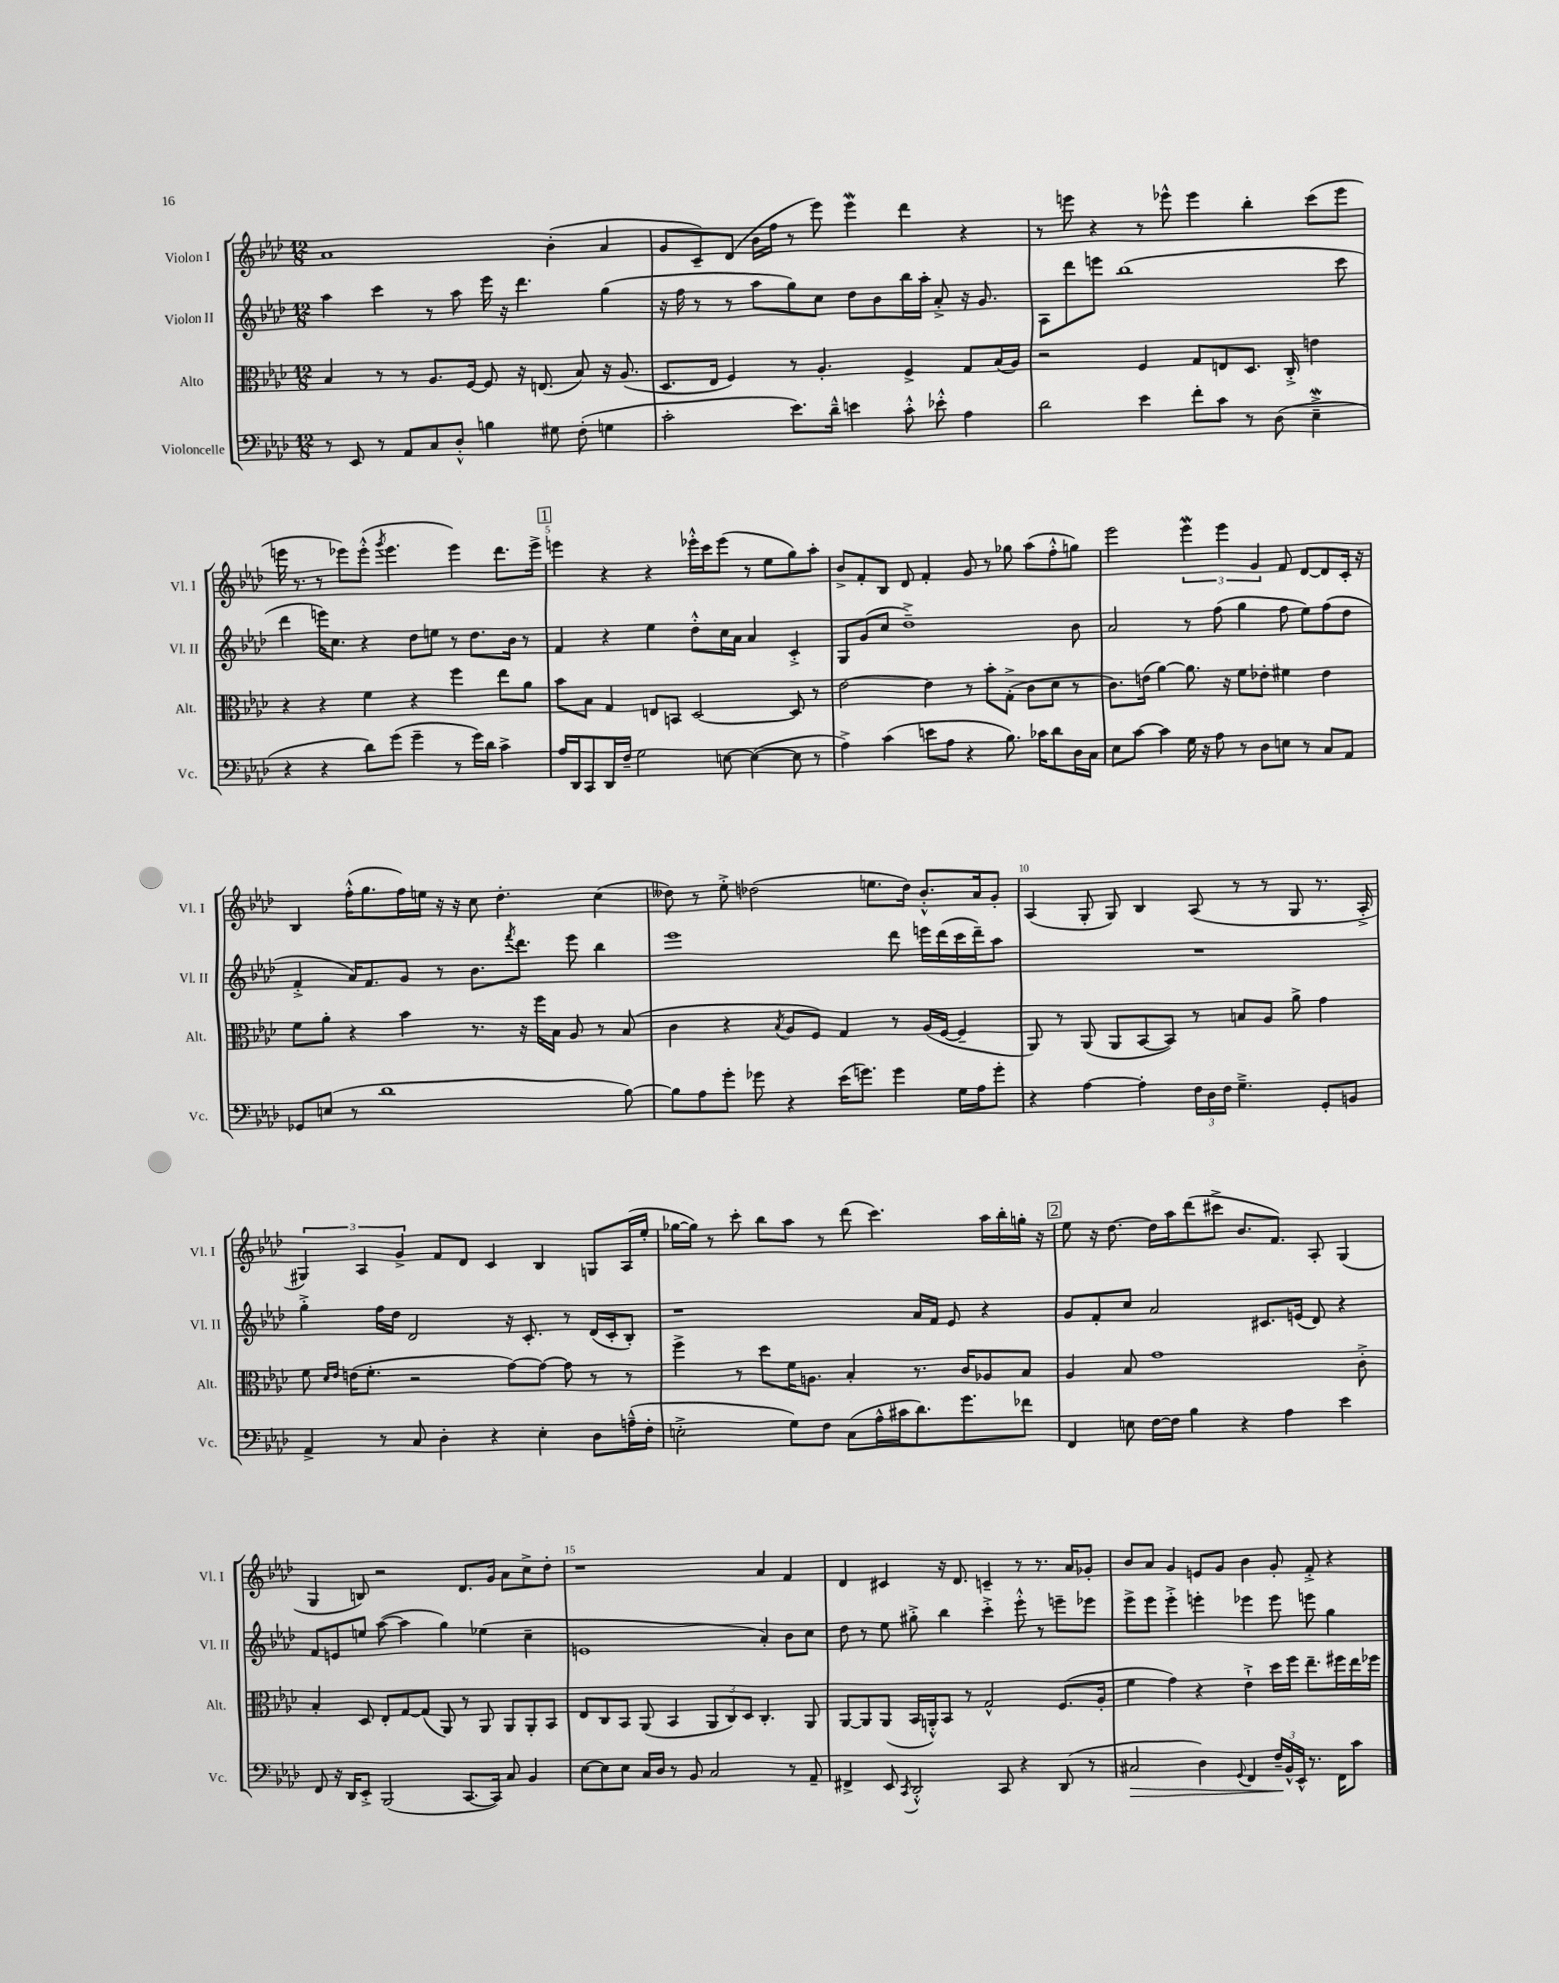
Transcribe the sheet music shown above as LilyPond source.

<<
\new StaffGroup <<
\new Staff = "s0" \with { instrumentName = "Violon I" shortInstrumentName = "Vl. I" } {
    \clef treble \key aes \major \numericTimeSignature \time 12/8
    aes'1 bes'4-.( aes'4 |
    g'8 c'8--) des'8( bes'16 f''16 r8 ees'''8) ees'''4\mordent des'''4 r4 |
    r8 e'''8 r4 r8 ees'''8-^ ees'''4 bes''4-. c'''8( ees'''8 |
    e'''16 r8. r8 ees'''8) ees'''8-.-^( \acciaccatura { g'''8 } ees'''4. ees'''4) des'''8. ees'''16-> |
    \mark \markup { \box "1" } e'''4 r4 r4 ees'''16-.-^ c'''16 ees'''8( r8 ees''8 g''8) aes''8-. |
    bes'8-> f'8-. bes8 des'8 f'4-. g'8 r8 ges''8 aes''8( f''8-.-^ g''8) |
    ees'''2 \tuplet 3/2 { ees'''4\mordent ees'''4 g'4 } f'8 des'8~ des'8 c'16-. r16 |
    bes4 f''16-.-^( g''8. f''16) e''16 r16 r16 c''8 des''4.-. c''4( |
    deses''8) r8 ees''8-.-> des''2( e''8. des''16) bes'8.-.-^ aes'16 g'8-. |
    aes4( g8-. g8) bes4 aes8( r8 r8 g8 r8. aes16-.-> |
    \tuplet 3/2 { gis4) aes4 g'4-> } f'8 des'8 c'4 bes4 g8 aes16( ees''16-. |
    ges''16~ ges''16) r8 c'''8-. bes''8 aes''8 r8 des'''8( c'''4.) aes''16 bes''16-. g''16-. r16 |
    \mark \markup { \box "2" } ees''8 r16 des''8.~ des''16 aes''16 des'''8( cis'''8-> bes'8. f'8.) aes8-. g4( |
    g4 b8) r2 des'8. g'16 aes'8 c''8-> des''8-. |
    r1 aes'4 f'4 |
    des'4 cis'4 r16 des'8. c'4-- r8 r8. aes'16 ges'8-. |
    bes'8 aes'8 g'4 e'8 g'8 bes'4 g'8-. f'8-.-> r4 \bar "|." |
}
\new Staff = "s1" \with { instrumentName = "Violon II" shortInstrumentName = "Vl. II" } {
    \clef treble \key aes \major \numericTimeSignature \time 12/8
    aes''4 c'''4 r8 aes''8 ees'''16 r16 des'''4. g''4( |
    r16 f''16 r8 r8 aes''8 g''8) c''8 des''8 bes'8 bes''16 aes''16-. aes'8-.-> r16 g'8. |
    aes8 des'''8 e'''8 bes''1( c'''8 |
    des'''4 e'''16) c''8. r4 des''8 e''8 r8 des''8. bes'16 r8 |
    \mark \markup { \box "1" } f'4 r4 ees''4 des''8-.-^ c''16 aes'16 aes'4 c'4-.-> |
    g8 g'8( c''8 des''1--->) bes'8 |
    aes'2 r8 f''8( g''4 f''8 ees''8) f''8( des''8 |
    f'4-.-> aes'16) f'8. g'8 r8 bes'8. \acciaccatura { f'''8 } des'''8. ees'''8 bes''4 |
    ees'''1 des'''8 e'''16 des'''16( c'''16 des'''16--) aes''8 |
    R1. |
    g''4-.-> f''16 des''16 des'2 r16 c'8.-. r8 des'16( c'16-. bes8-.) |
    r1 aes'16 f'16 ees'8 r4 |
    \mark \markup { \box "2" } g'8 f'8-. c''8 aes'2 cis'8. e'16( des'8) r4 |
    f'8 e'8 e''8 aes''8~( aes''4 g''4) ees''4( c''4-- |
    e'1 aes'4-.) bes'8 c''8 |
    des''8 r8 ees''8 gis''8-.-> bes''4 c'''4-.-> ees'''8-.-^ r8 e'''8-- ees'''8 |
    ees'''8-> ees'''8 ees'''4-.-> e'''4-. ees'''4 ees'''8 e'''8 g''4 \bar "|." |
}
\new Staff = "s2" \with { instrumentName = "Alto" shortInstrumentName = "Alt." } {
    \clef alto \key aes \major \numericTimeSignature \time 12/8
    bes4 r8 r8 aes8. f16~ f8 r16 e8.( bes8) r16 aes8.( |
    des8. ees16 f4) r8 aes4.-. f4-> g8 bes16( aes16) |
    r2 f4 g8 e8 des8. c16-.-> e'4 |
    r4 r4 f'4 r4 f''4 ees''8 aes'8 |
    \mark \markup { \box "1" } bes'8 bes8 g4 e8 b,8 des2~ des8 r8 |
    ees'2~ ees'4 r8 bes'8-. g8-.->( c'8 des'8 r8 |
    c'8.) e'16( aes'4~) aes'8. r16 f'8 ees'8-. fis'4 ees'4 |
    f'8 aes'8-. r4 bes'4 r8. r16 f''16 bes16 aes8 r8 bes8( |
    c'4 r4 \acciaccatura { bes8 } aes8 f8) g4 r8 aes16( f16~ f4-- |
    aes,8) r8 aes,8( aes,8 bes,8~ bes,8) r8 b8 aes8 aes'8-> g'4 |
    f'8 \grace { des'16 ees'16 } e'16( f'8.-. r2 g'8~) g'8~ g'8 r8 r8 |
    f''4-> r8 des''8 f'16 a8. bes4-. r8. c'16 aes8 bes8 |
    \mark \markup { \box "2" } aes4 bes8 g'1 c'8-.-> |
    bes4-. des8 ees8-. g8~ g8( aes,8) r8 aes,8 aes,8 aes,8-. bes,8 |
    ees8 c8 bes,8 aes,8( bes,4 \tuplet 3/2 { aes,8 c8) des8 } c4.-. aes,8 |
    aes,8~ aes,8 aes,8( bes,16 a,16-.-^) bes,8 r8 g2-^ f8.( aes16-. |
    f'4 g'4) r4 ees'4-!-> des''16 f''16 ees''8.-- fis''16 ees''16 fes''16 \bar "|." |
}
\new Staff = "s3" \with { instrumentName = "Violoncelle" shortInstrumentName = "Vc." } {
    \clef bass \key aes \major \numericTimeSignature \time 12/8
    r8 ees,8 r8 aes,8 c8 des8-.-^ b4 gis8 f8-.( g4 |
    c'2-. ees'8.) des'16---^ e'4 c'8-.-^ ees'8-.-^ aes4 |
    des'2 ees'4 f'8-. c'8 r8 des8( ees4--->\mordent |
    r4 r4 des'8) g'8( g'4-- r8 g'16) des'16 c'4-> |
    \mark \markup { \box "1" } aes16 des,16 c,8 des,16 f16-- g2 e8~ e4~( e8 r8 |
    aes4->) c'4( e'8 aes8 r4 bes8.) ces'16 des'8 des16 c16 |
    ees8 c'8~ c'4 g16 r16 aes8 r8 des8 e8 r8 c8 aes,8 |
    ges,8 e8( r8 des'1 bes8~) |
    bes8 aes8 g'8-. ges'8 r4 ees'16( g'8.) g'4 g16 aes16 g'8-. |
    r4 aes4~ aes4-. \tuplet 3/2 { f16 des16 f16 } g4.---> g,8-. b,8 |
    aes,4-> r8 c8 des4-. r4 ees4-. des8 a16---^( f16-. |
    e2-.-> g8) f8 c8( aes16-^ cis'16 des'8.) g'8. fes'8 |
    \mark \markup { \box "2" } f,4 e8 f16~ f16 bes4 r4 aes4 ees'4 |
    f,8 r16 des,16 ees,8-.-> bes,,2( c,8.~ c,16) c8 bes,4 |
    ees8~ ees8 ees8 c16 des16 r8 bes,8 c2 r8 aes,8-- |
    fis,4-> ees,8 \acciaccatura { c,8 } des,2-.-^ c,8 r4 des,8( r8 |
    cis2\> des4) \appoggiatura { g,8 } f,4 \tuplet 3/2 { f16--\! bes,16-^ ees,16-^ } r8. f,16 c'8 \bar "|." |
}
>>
>>
\layout { \context { \Score \override BarNumber.break-visibility = ##(#f #t #t) barNumberVisibility = #(every-nth-bar-number-visible 5) } }
